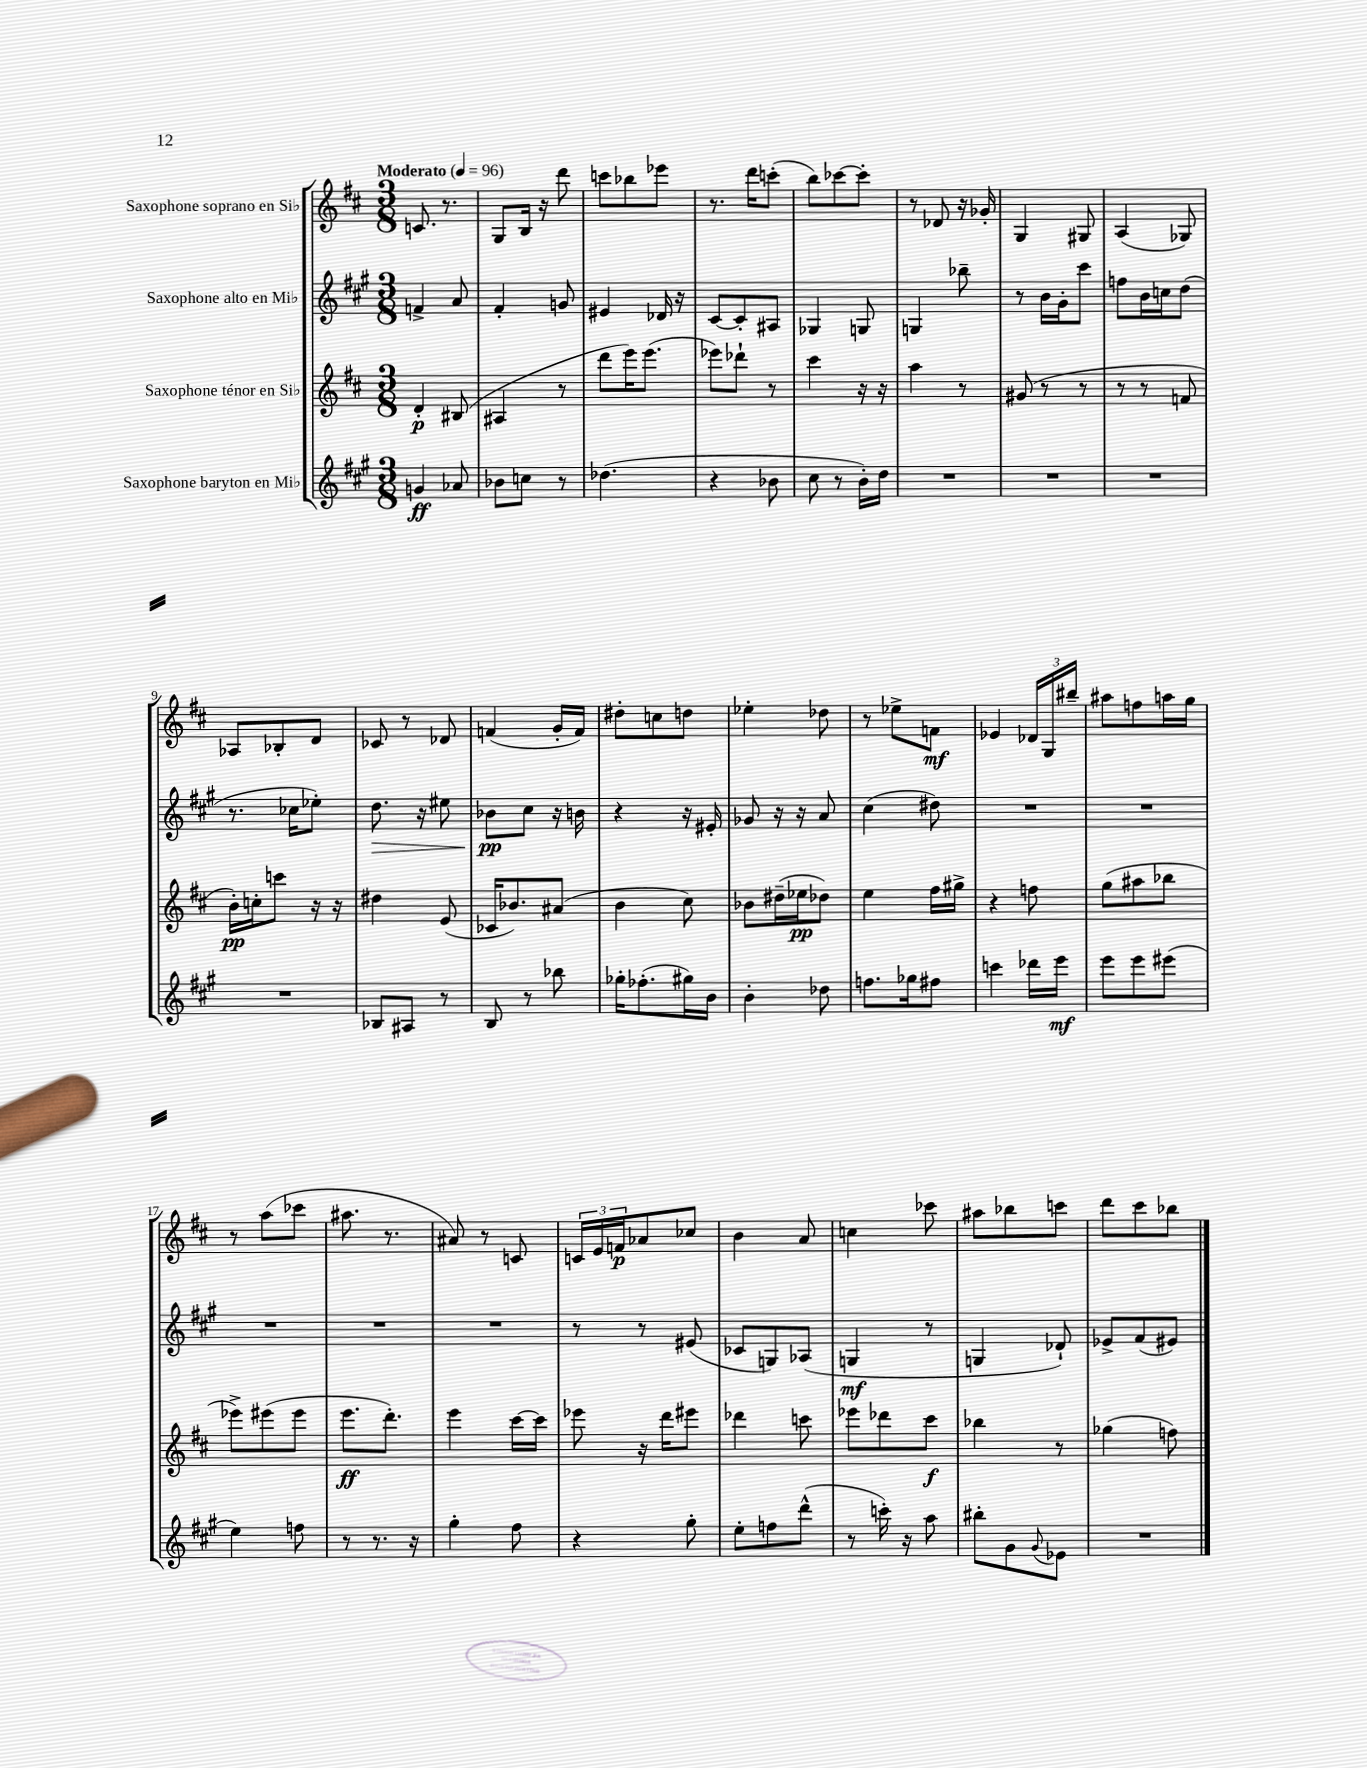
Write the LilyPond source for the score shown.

<<
\new StaffGroup <<
\new Staff = "s0" \with { instrumentName = "Saxophone soprano en Sib" } {
    \clef treble \key d \major \numericTimeSignature \time 3/8 \tempo "Moderato" 4 = 96
    c'8. r8. |
    g8 b16 r16 d'''8 |
    c'''8 bes''8 ees'''8 |
    r8. d'''16 c'''8-.( |
    b''8) ces'''8~ ces'''8-. |
    r8 des'8 r16 ges'16-. |
    g4 gis8 |
    a4( ges8) |
    aes8 bes8-. d'8 |
    ces'8 r8 des'8 |
    f'4( g'16-. f'16) |
    dis''8-. c''8 d''8 |
    ees''4-. des''8 |
    r8 ees''8-> f'8\mf |
    ees'4 \tuplet 3/2 { des'16 g16 bis''16-- } |
    ais''8 f''8 a''16 g''16 |
    r8 a''8( ces'''8 |
    ais''8. r8. |
    ais'8) r8 c'8 |
    \tuplet 3/2 { c'16 e'16 f'16\p } aes'8 ces''8 |
    b'4 a'8 |
    c''4 ces'''8 |
    ais''8 bes''8 c'''8 |
    d'''8 cis'''8 bes''8 \bar "|." |
}
\new Staff = "s1" \with { instrumentName = "Saxophone alto en Mib" } {
    \clef treble \key a \major \numericTimeSignature \time 3/8
    f'4-> a'8 |
    fis'4-. g'8 |
    eis'4 des'16 r16 |
    cis'8~ cis'8-. ais8 |
    ges4 g8 |
    g4 bes''8-- |
    r8 b'16 gis'16-. cis'''8 |
    f''8 b'16 c''16 d''8( |
    r8. ces''16 ees''8-.) |
    d''8.\> r16 eis''8 |
    bes'8\pp\! cis''8 r16 b'16 |
    r4 r16 eis'16-. |
    ges'8 r16 r16 a'8 |
    cis''4( dis''8) |
    R4. |
    R4. |
    R4. |
    R4. |
    R4. |
    r8 r8 eis'8( |
    ces'8 g8) aes8( |
    g4\mf r8 |
    g4 des'8-!) |
    ees'8-> fis'8( eis'8) \bar "|." |
}
\new Staff = "s2" \with { instrumentName = "Saxophone ténor en Sib" } {
    \clef treble \key d \major \numericTimeSignature \time 3/8
    d'4-.\p bis8( |
    ais4 r8 |
    d'''8 e'''16) e'''8.( |
    ees'''8) des'''8-! r8 |
    cis'''4 r16 r16 |
    a''4 r8 |
    gis'8( r8 r8 |
    r8 r8 f'8 |
    b'16-.\pp) c''16-. c'''8 r16 r16 |
    dis''4 e'8( |
    ces'16 bes'8.) ais'8( |
    b'4 cis''8) |
    bes'8 dis''16--( ees''16\pp des''8) |
    e''4 fis''16 gis''16-> |
    r4 f''8 |
    g''8( ais''8 bes''8 |
    ees'''8->) eis'''8( eis'''8 |
    e'''8.\ff d'''8.-.) |
    e'''4 cis'''16~ cis'''16 |
    ees'''8 r16 d'''16 eis'''8 |
    des'''4 c'''8 |
    ees'''8 des'''8 cis'''8\f |
    bes''4 r8 |
    ges''4( f''8) \bar "|." |
}
\new Staff = "s3" \with { instrumentName = "Saxophone baryton en Mib" } {
    \clef treble \key a \major \numericTimeSignature \time 3/8
    g'4\ff aes'8 |
    bes'8 c''8 r8 |
    des''4.( |
    r4 bes'8 |
    cis''8 r8 b'16-.) d''16 |
    R4. |
    R4. |
    R4. |
    R4. |
    bes8 ais8 r8 |
    b8 r8 bes''8 |
    ges''16-. fes''8.-.( gis''16) b'16 |
    b'4-. des''8 |
    f''8. ges''16 fis''8 |
    c'''4 des'''16 e'''16\mf |
    e'''8 e'''8 eis'''8( |
    e''4) f''8 |
    r8 r8. r16 |
    gis''4-. fis''8 |
    r4 gis''8-. |
    e''8-. f''8 d'''8-^( |
    r8 c'''16-.) r16 a''8 |
    bis''8-. gis'8 \appoggiatura { gis'8 } ees'8 |
    R4. \bar "|." |
}
>>
>>
